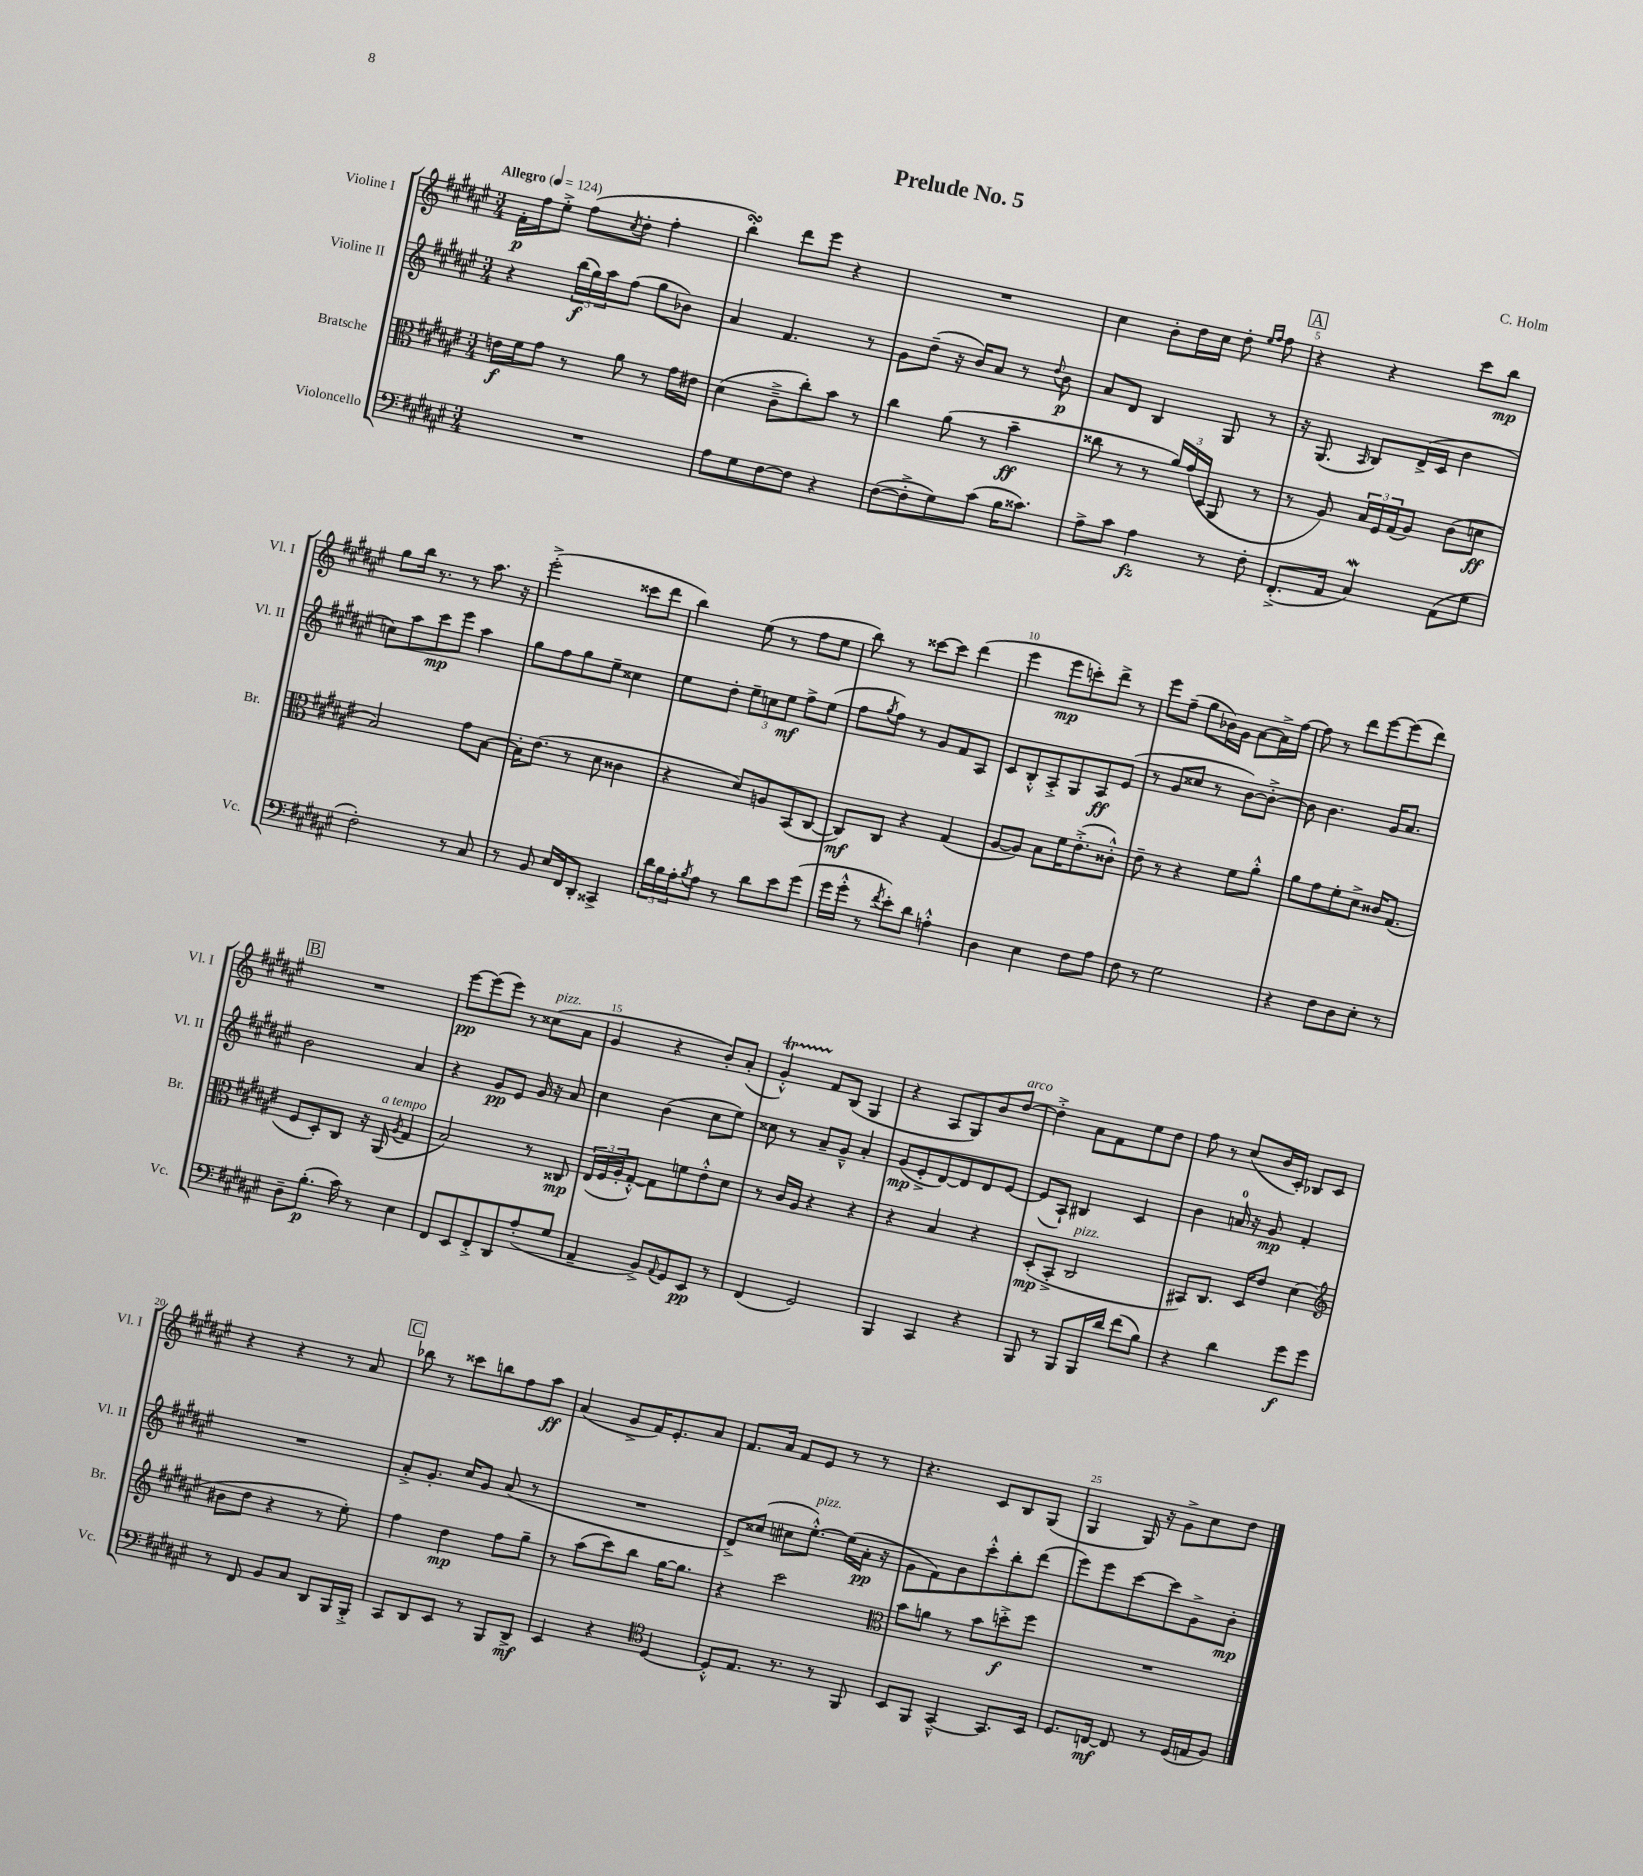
\header { title = "Prelude No. 5" composer = "C. Holm" }
<<
\new StaffGroup <<
\new Staff = "s0" \with { instrumentName = "Violine I" shortInstrumentName = "Vl. I" } {
    \clef treble \key fis \major \numericTimeSignature \time 3/4 \tempo "Allegro" 4 = 124
    fis'16-.\p fis''16 eis''8-.-> fis''8( \acciaccatura { cis''8 } dis''8-. fis''4-. |
    b''4-.\turn) dis'''8 eis'''8 r4 |
    R2. |
    cis''4 b'8-. dis''16 cis''16 dis''8-. \grace { eis''16 fis''16 } fis''8 |
    \mark \markup { \box "A" } r4 r4 cis'''8 b''8\mp |
    gis''8 b''16 r8. r8 ais''8. r16 |
    eis'''2-.->( cisis'''8 dis'''8 |
    b''4) eis''8( r8 fis''8 eis''8 |
    b''8) r8 cisis'''8~ cisis'''8 dis'''4( |
    eis'''4 eis'''8\mp c'''8-.) dis'''8-> r8 |
    eis'''8 fis''8--( gis''8 bes'16) gis'16 ais'8~ ais'16-> fis''16~ |
    fis''8 r8 dis'''8 eis'''8~ eis'''8( dis'''8) |
    \mark \markup { \box "B" } R2. |
    eis'''8~\pp eis'''8( eis'''8) r8 cisis''8^\markup { \italic "pizz." }( ais'8 |
    gis'4 r4 b'8-.) ais'8-.( |
    gis'4-.-^\startTrillSpan) fis'8\stopTrillSpan b8( gis4 |
    r4 ais8 gis8) b'8 dis''8~^\markup { \italic "arco" } |
    dis''4-.-> ais'8 fis'8 eis''8 dis''8 |
    fis''8 r8 cis''8( b'16 cis'16-.) bes8 cis'8 |
    r4 r4 r8 ais'8 |
    \mark \markup { \box "C" } bes''8 r8 cisis'''8 b''8 fis''8 ais''8\ff |
    ais'4( gis'8-> fis'16) eis'8.-. ais'8 |
    fis'8. ais'16 fis'8 eis'8 r8 r8 |
    r4. cis'8 b8 gis8( |
    gis4 gis16) r16 gis'8-> cis''8 dis''8 \bar "|." |
}
\new Staff = "s1" \with { instrumentName = "Violine II" shortInstrumentName = "Vl. II" } {
    \clef treble \key fis \major \numericTimeSignature \time 3/4
    r4 \tuplet 3/2 { b''16\f( gis''16) ais''16 } fis''8( gis''8 bes'8) |
    ais'4 fis'4. r8 |
    gis'8 dis''8--( r16 b'16) ais'8 r8 \appoggiatura { dis''8 } b'8\p |
    ais'8 dis'8 b4 gis8 r8 |
    \mark \markup { \box "A" } r16 gis8.( \grace { ais16 } b8) dis'16->( cis'16 b'4 |
    c''8) ais''8 cis'''8\mp eis'''8 ais''4 |
    gis''8 fis''8 gis''8 eis''8-- cisis''4 |
    eis''8 dis''8-. \tuplet 3/2 { eis''8-- c''8 eis''8\mf } fis''8-> eis''8( |
    fis''8 \acciaccatura { gis''8 } fis''8) r8 gis'8 fis'8 ais8 |
    cis'8 b8-.-^ ais8-.-> gis8 ais8\ff eis'8( |
    r8 gis'8 cisis''8 r8 b'8~) b'8~-.-> |
    b'8 b'4. gis'16 ais'8. |
    \mark \markup { \box "B" } b'2 ais'4 |
    r4 gis'8\pp eis'8 gis'16 r16 ais'8 |
    cis''4 b'4( cis''8 eis''8) |
    cisis''8 r8 ais'8-- gis'8---^ ais'4-. |
    gis'8\mp( eis'8-.-> dis'8~) dis'8 dis'8 eis'8~ |
    eis'8( ais8-!) bis4 cis'4 |
    b'4 a'16-0 r16 gis'8\mp fis'4-. |
    R2. |
    \mark \markup { \box "C" } ais'8-.-> gis'8.-. cis''16 gis'8 ais'8( r8 |
    R2. |
    dis'8->) cisis''8( cis''8 eis''8.~-.-^^\markup { \italic "pizz." }) eis''16( ais'16-.\pp r16 |
    gis'8 fis'8) b'8 cis'''8-.-^ b''8-. dis'''8( |
    eis'''8) eis'''8 cis'''8~ cis'''8 gis'8-> b'8-.\mp \bar "|." |
}
\new Staff = "s2" \with { instrumentName = "Bratsche" shortInstrumentName = "Br." } {
    \clef alto \key fis \major \numericTimeSignature \time 3/4
    e'16\f fis'16 gis'8 r8 ais'8 r8 gis'16 eis'16 |
    dis'4( cis'8---> cis''8-.) b'8 r8 |
    cis''4 ais'8( r8 b'4--\ff |
    cisis''8 r8 r8 \tuplet 3/2 { ais'16) gis'16( dis16 } ais,8 r8 |
    \mark \markup { \box "A" } r8 ais8) \tuplet 3/2 { b16 fis16 gis16( } ais8) cis'8( d'8\ff |
    b2) gis'8 b8~ |
    b16-. eis'8.( r8 dis'8 cisis'4 |
    r4 dis'8) a8 b,8( cis8~ |
    cis8\mf) cis8 r4 gis4( |
    ais8~ ais8) b8 fis'16 eis'8.-.->( cisis'8-.-^) |
    eis'8-- r8 r4 fis'8 ais'8-.-^ |
    ais'8 gis'8 fis'8-. dis'8-> cisis'16 gis8.( |
    \mark \markup { \box "B" } fis8 dis8-.) cis8 r16 ais,16^\markup { \italic "a tempo" }( \acciaccatura { ais8 } gis4 |
    b2) r8 cisis8\mp |
    \tuplet 3/2 { eis16( fis16 ais16-. } gis8~-.-^) gis8 f'8 eis'8-.-^ dis'8 |
    r8 cis'16 ais16 r4 r4 |
    r4 b4 r4 |
    dis8-.\mp( b,8-.-> cis2^\markup { \italic "pizz." } |
    bis,8) cis8. dis16 eis'8 dis'4( |
    \clef treble bis'8 dis''8 r4 r8 eis''8-.) |
    \mark \markup { \box "C" } fis''4 dis''4\mp fis''8 gis''8-- |
    r8 ais''8( cis'''8) b''8 gis''16~ gis''8. |
    r4 cis'''2 |
    \clef alto b'8 a'8 r8 b'8 d''8-.->\f fis''8 |
    R2. \bar "|." |
}
\new Staff = "s3" \with { instrumentName = "Violoncello" shortInstrumentName = "Vc." } {
    \clef bass \key fis \major \numericTimeSignature \time 3/4
    R2. |
    ais8 gis8 fis8~ fis8 r4 |
    fis8~( fis8-.-> gis8) cis'8( b16 cisis'8.) |
    ais8-> cis'8 ais4\fz r8 fis8-. |
    \mark \markup { \box "A" } fis,8.-.->( ais,16 cis4\mordent) ais,8( gis8 |
    fis2-.) r8 cis8 |
    r8 b,8 eis16 fis,16 dis,8-. cisis,4-> |
    \tuplet 3/2 { dis'16 b16 ais16-. } \acciaccatura { b8 } ais8 r8 dis'8 eis'8 gis'8( |
    gis'16 gis'16-.-^ r8 \acciaccatura { fis'8 } eis'8-.) dis'8 a4-.-^ |
    dis4 eis4 fis8 ais8 |
    fis8 r8 gis2 |
    r4 fis8 dis8 eis8-. r8 |
    \mark \markup { \box "B" } dis8-- b8.-.\p( cis'16) r8 eis4 |
    fis,8 eis,8 fis,8-.-> dis,8 ais8-.( gis8 |
    ais,4-- b,8->) \appoggiatura { ais,8 } gis,8 eis,8\pp r8 |
    fis,4( gis,2) |
    b,,4 cis,4 r4 |
    b,,8 r8 b,,8 b,,16 dis'16 fis'8( b8) |
    r4 dis'4 gis'8\f gis'8 |
    r8 fis,8 b,8 cis8 dis,8 b,,16 b,,16-.-> |
    \mark \markup { \box "C" } cis,8 dis,8 eis,8 r8 b,,8 dis,8->\mf |
    eis,4 r4 \clef tenor dis4~ |
    dis8-.-^ eis8. r8. r8 fis,8 |
    b,8 fis,8 gis,4~---^ gis,8. b,16 |
    dis8. c16~\mf c8 r8 dis16( e16 fis8) \bar "|." |
}
>>
>>
\layout { \context { \Score \override BarNumber.break-visibility = ##(#f #t #t) barNumberVisibility = #(every-nth-bar-number-visible 5) } }
